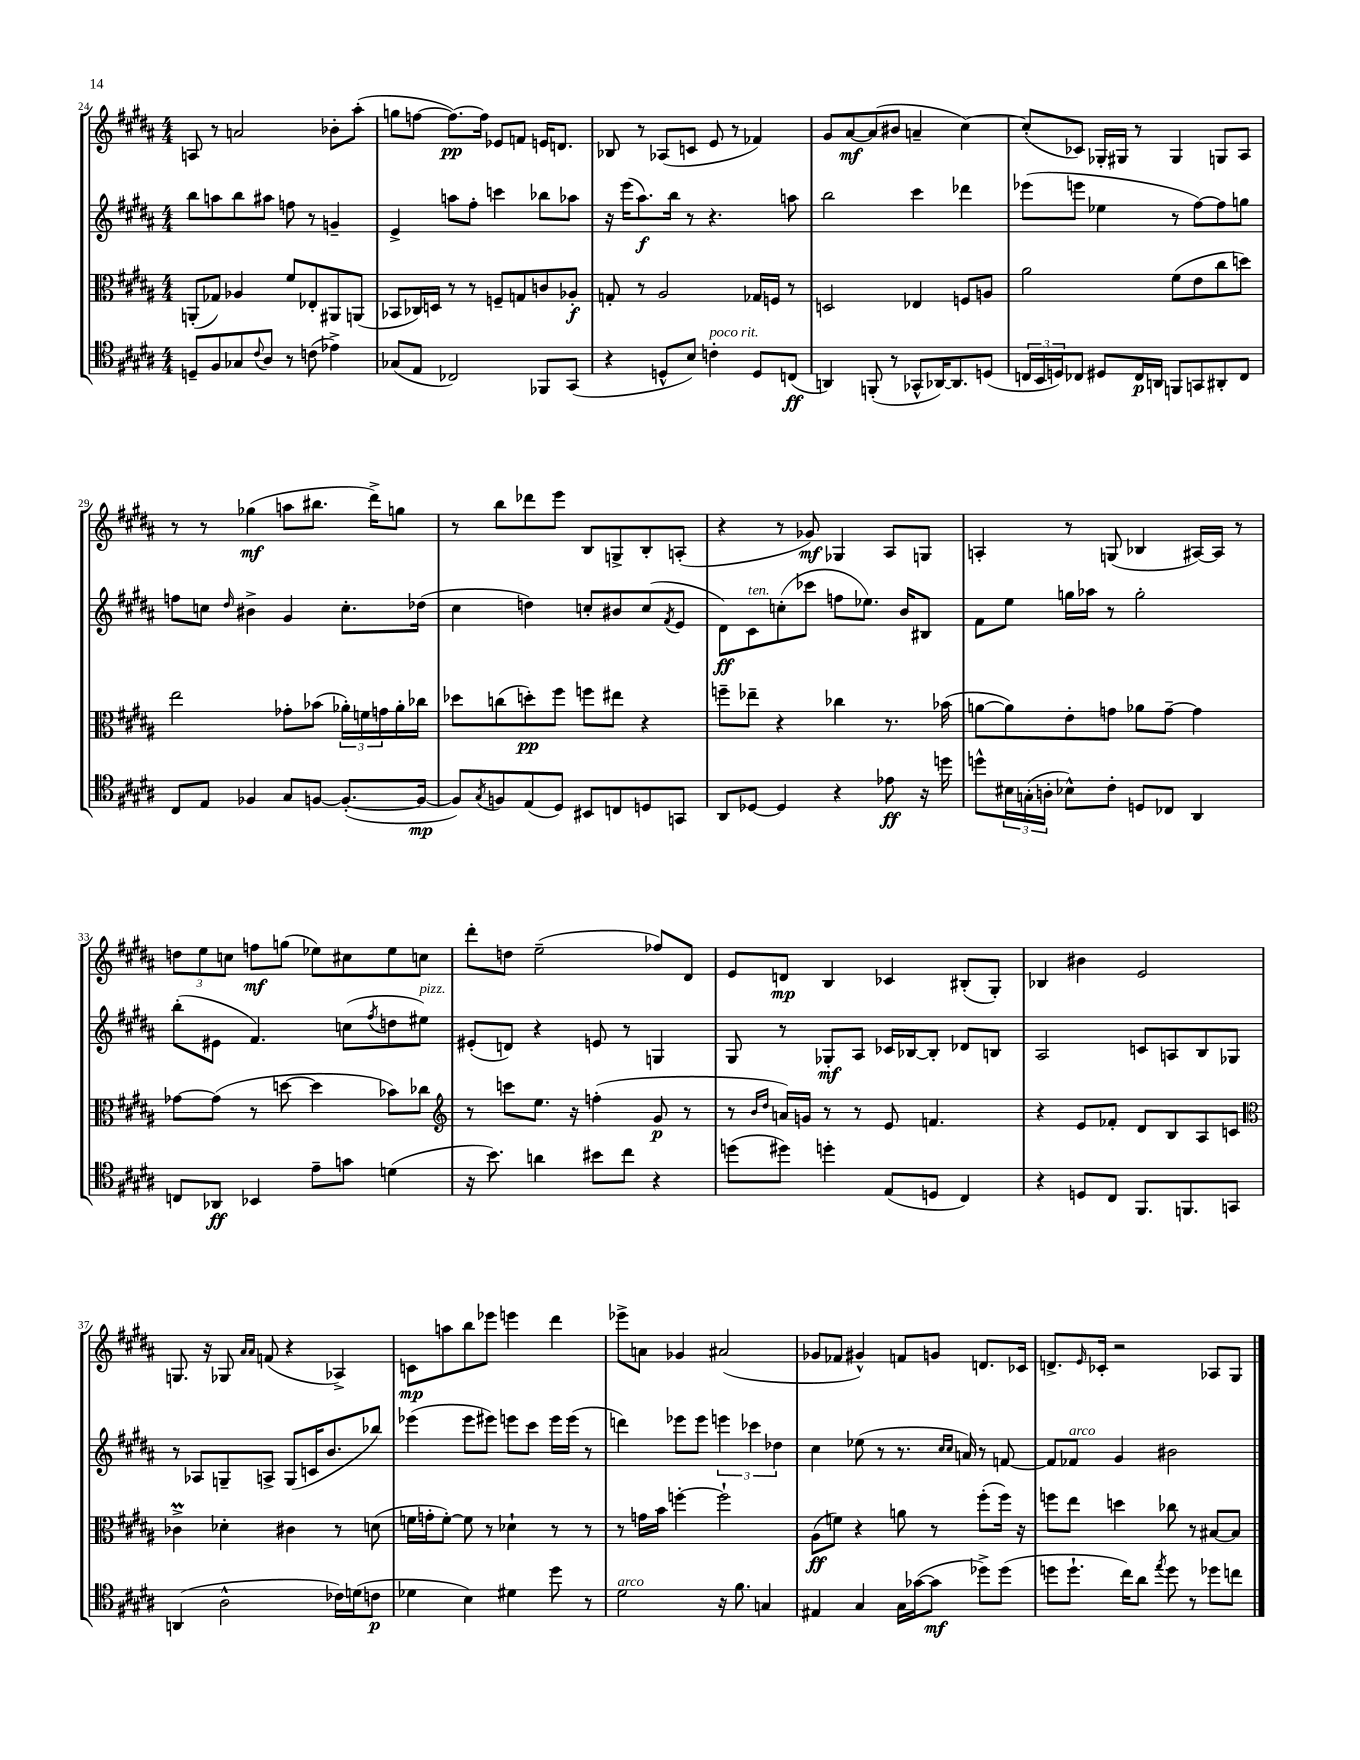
<<
\new StaffGroup <<
\new Staff = "s0" {
    \clef treble \key b \major \numericTimeSignature \time 4/4
    a8 r8 a'2 bes'8-. ais''8-.( |
    g''8 f''8~ f''8.~\pp) f''16 ees'8 f'8 e'16 d'8. |
    bes8 r8 aes8( c'8 e'8 r8 fes'4) |
    gis'8 ais'8~\mf ais'8( bis'8 a'4-- cis''4~) |
    cis''8-.( ces'8) ges16-. gis16 r8 gis4 g8 ais8 |
    r8 r8 ges''4\mf( a''8 bis''8. dis'''16->) g''8 |
    r8 b''8 des'''8 e'''8 b8 g8-> b8-. a8-.( |
    r4 r8 ges'8\mf) ges4 ais8 g8 |
    a4-. r8 g8( bes4 ais16~) ais16 r8 |
    \tuplet 3/2 { d''8 e''8 c''8 } f''8\mf g''8( ees''8) cis''8 ees''8 c''8 |
    dis'''8-. d''8 e''2--( fes''8) dis'8 |
    e'8 d'8\mp b4 ces'4 bis8-.( gis8-.) |
    bes4 bis'4 e'2 |
    g8. r16 ges8 \grace { ais'16 ais'16 } f'8( r4 aes4->) |
    c'8\mp a''8 b''8 ees'''8 e'''4 dis'''4 |
    ees'''8-> a'8 ges'4 ais'2( |
    ges'8 fes'8 gis'4-^) f'8 g'8 d'8. ces'16 |
    d'8.-> \grace { e'16 } ces'16-. r2 aes8 gis8 \bar "|." |
}
\new Staff = "s1" {
    \clef treble \key b \major \numericTimeSignature \time 4/4
    b''8 a''8 b''8 ais''8 f''8 r8 g'4-- |
    e'4-> a''8 fis''8-. c'''4 bes''8 aes''8 |
    r16 e'''16( ais''8.\f) b''16 r8 r4. a''8 |
    b''2 cis'''4 des'''4 |
    ees'''8( e'''8 ees''4 r8 fis''8~) fis''8 g''8 |
    f''8 c''8 \grace { dis''16 } bis'4-> gis'4 c''8.-. des''16( |
    cis''4 d''4) c''8-. bis'8 c''8( \acciaccatura { fis'8 } e'8 |
    dis'8\ff) cis'8^\markup { \italic "ten." } c''8-.( ces'''8 f''8 ees''8.) b'16 bis8 |
    fis'8 e''8 g''16 aes''16 r8 g''2-. |
    b''8-.( eis'8 fis'4.) c''8( \acciaccatura { fis''8 } d''8 eis''8^\markup { \italic "pizz." }) |
    eis'8-.( d'8) r4 e'8 r8 g4 |
    gis8 r8 ges8-.\mf ais8 ces'16 bes16~ bes8-. des'8 b8 |
    ais2 c'8 a8 b8 ges8 |
    r8 aes8 g8-- a8-> g8( c'16 b'8. bes''8) |
    ees'''4( ees'''8 eis'''8) e'''8 cis'''8 e'''16 e'''16( r8 |
    d'''4) ees'''8 ees'''8 \tuplet 3/2 { e'''4 ces'''4 des''4 } |
    cis''4 ees''8( r8 r8. \grace { cis''16 cis''16 } a'16) r8 f'8~ |
    f'8 fes'8^\markup { \italic "arco" } gis'4 bis'2 \bar "|." |
}
\new Staff = "s2" {
    \clef alto \key b \major \numericTimeSignature \time 4/4
    a,8-.( ges8) aes4 fis'8 ees8-. ais,8 a,8( |
    bes,8 ces16) d16 r8 r8 f8-- g8 c'8 aes8-.\f |
    g8-. r8 ais2 ges16 f16 r8 |
    d2 ees4 f8 a8 |
    ais'2 fis'8( e'8 cis''8 d''8) |
    e''2 ges'8-. bes'8( \tuplet 3/2 { aes'16-.) f'16 g'16 } aes'16-. ces''16 |
    des''8 c''8( d''8-.\pp) fis''8 f''8 eis''8 r4 |
    f''8-- ees''8-- r4 ces''4 r8. bes'16( |
    a'8~ a'8) e'8-. g'8 aes'8 g'8~-- g'4 |
    ges'8~ ges'8( r8 d''8~ d''4 bes'8) ces''8 |
    \clef treble r8 c'''8 e''8. r16 f''4-.( gis'8\p r8 |
    r8 \grace { b'16 dis''16 } a'16) g'16 r8 r8 e'8 f'4. |
    r4 e'8 fes'8-. dis'8 b8 ais8 c'8 |
    \clef alto ces'4->\prall des'4-. cis'4 r8 d'8( |
    f'16 g'16-. f'8~-.) f'8 r8 des'4-! r8 r8 |
    r8 g'16 b'16 f''4~-. f''2-! |
    ais8\ff( f'8) r4 a'8 r8 fis''8-.( fis''16) r16 |
    f''8 e''8 d''4 ces''8 r8 bis8~ bis8 \bar "|." |
}
\new Staff = "s3" {
    \clef tenor \key b \major \numericTimeSignature \time 4/4
    d8-- fis8 ges8 \appoggiatura { cis'8 } ais8 r8 c'8( ees'4->) |
    ges8( e8 ces2) fes,8 gis,8( |
    r4 d8-^ b8) c'4-.^\markup { \italic "poco rit." } d8 c8\ff( |
    a,4) f,8-.( r8 ges,8-^ aes,16~) aes,8. d8( |
    \tuplet 3/2 { c16 b,16 d16) } ces8 dis8 ces16\p a,16 f,8 g,8 ais,8-. ces8 |
    cis8 e8 fes4 gis8 f8~ f8.~-.( f16~\mp |
    f8) \acciaccatura { gis8 } f8 e8( dis8) bis,8 c8 d8 g,8 |
    ais,8 des8~ des4 r4 ees'8\ff r16 d''16 |
    d''8-^ \tuplet 3/2 { bis16 g16-.( a16-. } bes8-^) cis'8-. d8 ces8 ais,4 |
    c8 aes,8\ff bes,4 e'8-- g'8 d'4( |
    r16 b'8.) a'4 bis'8 cis''8 r4 |
    d''8( dis''8) d''4-. e8( d8 cis4) |
    r4 d8 cis8 fis,8. f,8. g,8 |
    a,4( ais2-^ ces'16) d'16( c'8\p |
    des'4 b4) dis'4 dis''8 r8 |
    dis'2^\markup { \italic "arco" } r16 fis'8. g4 |
    eis4 gis4 gis16 ges'16~( ges'8\mf des''8->) des''8( |
    d''8 d''8.-! cis''16) ais'8 \acciaccatura { e''8 } d''8 r8 des''8 c''8 \bar "|." |
}
>>
>>
\layout { \context { \Score currentBarNumber = #24 } }
